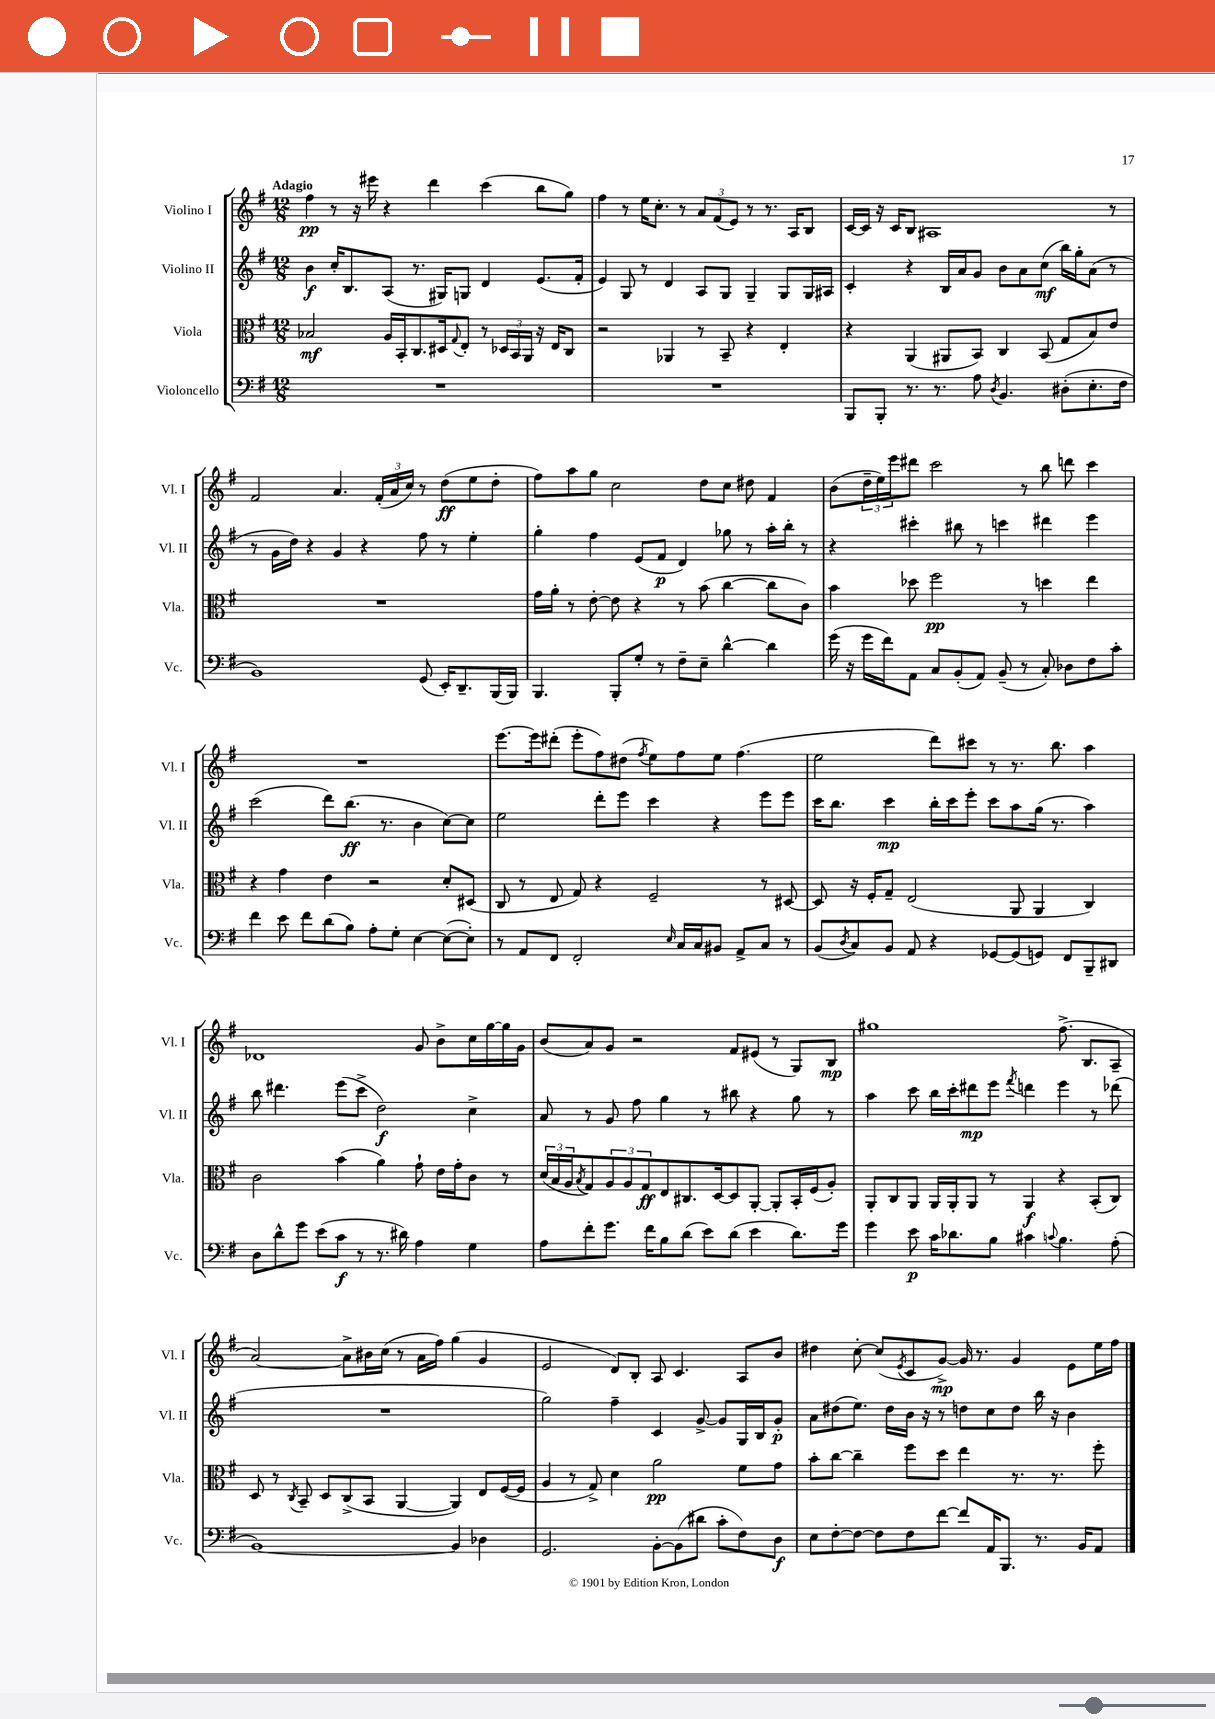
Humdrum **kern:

**kern	**dynam	**kern	**dynam	**kern	**dynam	**kern	**dynam
*part4	*part4	*part3	*part3	*part2	*part2	*part1	*part1
*staff4	*staff4	*staff3	*staff3	*staff2	*staff2	*staff1	*staff1
*I"Violoncello	*	*I"Viola	*	*I"Violino II	*	*I"Violino I	*
*I'Vc.	*	*I'Vla.	*	*I'Vl. II	*	*I'Vl. I	*
*clefF4	*	*clefC3	*	*clefG2	*	*clefG2	*
*k[f#]	*	*k[f#]	*	*k[f#]	*	*k[f#]	*
*M12/8	*	*M12/8	*	*M12/8	*	*M12/8	*
=1	=1	=1	=1	=1	=1	=1	=1
!	!	!	!	!	!	!LO:TX:a:B:t=Adagio	!
1.r	.	2B-X/	mf	4b\	f	4ff#\	pp
.	.	.	.	16cc'/KL	.	8r	.
.	.	.	.	8.B/	.	.	.
.	.	.	.	.	.	16r	.
.	.	.	.	.	.	16eee#X\	.
.	.	16A/LL	.	(8A/J	.	4r	.
.	.	16BB'/J	.	.	.	.	.
.	.	8.C/	.	8.r	.	.	.
.	.	.	.	.	.	4ddd\	.
.	.	16D#X/k	.	16G#X/KL)	.	.	.
.	.	8qqG/	.	.	.	.	.
.	.	8E'/J	.	8Gn/J	.	.	.
.	.	8r	.	4d/	.	(4ccc\	.
.	.	24D-X/LL	.	.	.	.	.
.	.	24BB/	.	.	.	.	.
.	.	24AA/JJ	.	.	.	.	.
.	.	16r	.	(8.e/L	.	8bb\L	.
.	.	16E/KL	.	.	.	.	.
.	.	8C/J	.	.	.	8gg\J)	.
.	.	.	.	16f#'/Jk	.	.	.
=2	=2	=2	=2	=2	=2	=2	=2
1.r	.	2r	.	4e/)	.	4ff#\	.
.	.	.	.	8G/	.	8r	.
.	.	.	.	8r	.	16ee\KL	.
.	.	.	.	.	.	8.cc'\J	.
.	.	4AA-X/	.	4d/	.	.	.
.	.	.	.	.	.	8r	.
.	.	8r	.	8A/L	.	12a/L	.
.	.	.	.	.	.	(12f#/	.
.	.	8BB~/	.	8G/J	.	.	.
.	.	.	.	.	.	12e/J)	.
.	.	4r	.	4G~/	.	8r	.
.	.	.	.	.	.	8.r	.
.	.	4E'/	.	8G/L	.	.	.
.	.	.	.	.	.	16A/KL	.
.	.	.	.	16G/L	.	8B/J	.
.	.	.	.	16A#X/JJ	.	.	.
=3	=3	=3	=3	=3	=3	=3	=3
8BBB/L	.	4r	.	4c'/	.	[16c/LL	.
.	.	.	.	.	.	16c/JJ]	.
8BBB'/J	.	.	.	.	.	16r	.
.	.	.	.	.	.	16c/KL	.
8.r	.	(4AA/	.	4r	.	8B/J	.
.	.	.	.	.	.	1A#X	.
8.r	.	.	.	.	.	.	.
.	.	8AA#X/L	.	16B/LL	.	.	.
.	.	.	.	16a/J	.	.	.
8A\	.	8BB/J)	.	8g/J	.	.	.
8qD/	.	.	.	.	.	.	.
4.BB/	.	4C/	.	8b\L	.	.	.
.	.	.	.	8a\	.	.	.
.	.	(8BB/	.	(8cc\J	mf	.	.
(8D#X'\L	.	8G/L	.	16bb\LL)	.	.	.
.	.	.	.	16gg'\J	.	.	.
8.E'\	.	8B/)	.	(8a\J	.	.	.
.	.	8e/J	.	8r	.	8r	.
16F#\Jk	.	.	.	.	.	.	.
!!LO:LB:g=z
=4	=4	=4	=4	=4	=4	=4	=4
1BB)	.	1.r	.	8r	.	2f#/	.
.	.	.	.	16g\LL	.	.	.
.	.	.	.	16dd\JJ)	.	.	.
.	.	.	.	4r	.	.	.
.	.	.	.	4g/	.	4.a/	.
.	.	.	.	4r	.	.	.
.	.	.	.	.	.	(24f#'/LL	.
.	.	.	.	.	.	24a/	.
.	.	.	.	.	.	24cc/JJ)	.
(8GG/	.	.	.	8ff#\	.	8r	.
16EE'/KL)	.	.	.	8r	.	(8dd\L	ff
8.DD~/	.	.	.	.	.	.	.
.	.	.	.	4ee'\	.	8ee\	.
(16BBB/L	.	.	.	.	.	8dd'\J	.
16BBB/JJ)	.	.	.	.	.	.	.
=5	=5	=5	=5	=5	=5	=5	=5
4.BBB/	.	16g\LL	.	4gg'\	.	8ff#\L)	.
.	.	16a'\JJ	.	.	.	.	.
.	.	8r	.	.	.	8aa\	.
.	.	[8e'\	.	4ff#\	.	8gg\J	.
8BBB'/L	.	8e\]	.	.	.	2cc\	.
8G'/J	.	4r	.	(8e/L	.	.	.
8r	.	.	.	8f#/J	p	.	.
8F#~\L	.	8r	.	4d/)	.	.	.
8E~\J	.	(8b\	.	.	.	8dd\L	.
[4d^^\	.	[4cc\	.	8gg-X\	.	8cc\J	.
.	.	.	.	8r	.	8dd#X\	.
4d\]	.	8cc\L]	.	16aa'\LL	.	4f#/	.
.	.	.	.	16bb'\JJ	.	.	.
.	.	8c\J)	.	8r	.	.	.
=6	=6	=6	=6	=6	=6	=6	=6
(16g\	.	4b\	.	4r	.	(8b\L	.
16r	.	.	.	.	.	.	.
16g\LL	.	.	.	.	.	24dd~\L	.
.	.	.	.	.	.	24ee\)	.
16f#\J)	.	.	.	.	.	.	.
.	.	.	.	.	.	24eee\J	.
8AA\J	.	8dd-X\	.	4ccc#X'\	.	8ddd#X\J	.
8C/L	.	2ff#\	pp	.	.	2ccc\	.
(8BB'/	.	.	.	8bb#X\	.	.	.
8AA/J)	.	.	.	8r	.	.	.
(8BB~/	.	.	.	4cccn\	.	.	.
8r	.	8r	.	.	.	8r	.
8C'/)	.	4ddn\	.	4ddd#X\	.	8bb\	.
8D-X\L	.	.	.	.	.	8dddn\	.
8F#\	.	4ee\	.	4eee\	.	4ccc\	.
8c'\J	.	.	.	.	.	.	.
!!LO:LB:g=z
=7	=7	=7	=7	=7	=7	=7	=7
4f#\	.	4r	.	(2ccc\	.	1.r	.
8e\	.	4g\	.	.	.	.	.
8f#\L	.	.	.	.	.	.	.
(8d\	.	4e\	.	8ddd\L)	.	.	.
8B\J)	.	.	.	(8.bb\J	ff	.	.
8A'\L	.	2r	.	.	.	.	.
.	.	.	.	8.r	.	.	.
8G'\J	.	.	.	.	.	.	.
[4E\	.	.	.	4b\	.	.	.
(8E\L_	.	8d'/L	.	[8cc\L)	.	.	.
8E'\J])	.	(8D#X/J	.	8cc\J]	.	.	.
=8	=8	=8	=8	=8	=8	=8	=8
8r	.	8C/	.	2ee\	.	[8.eee\L	.
8AA/L	.	8r	.	.	.	.	.
.	.	.	.	.	.	16eee\k]	.
8FF#/J	.	8E/	.	.	.	(8ddd#X'\J	.
2FF#'/	.	8G/)	.	.	.	8eee'\L	.
.	.	4r	.	8ddd'\L	.	8ff#\)	.
.	.	.	.	8eee\J	.	(8dd#X\J	.
.	.	.	.	.	.	8qff#/	.
.	.	2F#~/	.	4ccc\	.	8ee\L)	.
16qqE/	.	.	.	.	.	.	.
16C/LL	.	.	.	.	.	8ff#\	.
16C/J	.	.	.	.	.	.	.
8BB#X/J	.	.	.	4r	.	8ee\J	.
8AA^/L	.	.	.	.	.	(4.ff#\	.
8C/J	.	8r	.	8eee\L	.	.	.
8r	.	[8D#X/	.	8eee\J	.	.	.
=9	=9	=9	=9	=9	=9	=9	=9
(8BB/L	.	8D#/]	.	16ccc\KL	.	2ee\	.
.	.	.	.	8.bb\J	.	.	.
8qD/	.	.	.	.	.	.	.
8C/)	.	16r	.	.	.	.	.
.	.	16F#'/KL	.	.	.	.	.
8BB/J	.	8G~/J	.	4ccc\	mp	.	.
8AA/	.	(2E/	.	.	.	.	.
4r	.	.	.	16bb'\LL	.	8ddd\L)	.
.	.	.	.	16ccc\J	.	.	.
.	.	.	.	8eee'\J	.	8ccc#X\J	.
[8GG-X/L	.	.	.	8ccc\L	.	8r	.
(8GG-/]	.	8AA/	.	8aa\	.	8.r	.
8GGn/J)	.	4AA/	.	(16gg\Jk	.	.	.
.	.	.	.	8.r	.	8.bb\	.
8FF#/L	.	.	.	.	.	.	.
8BBB~/	.	4C/)	.	4aa\)	.	4aa\	.
8DD#X/J	.	.	.	.	.	.	.
!!LO:LB:g=z
=10	=10	=10	=10	=10	=10	=10	=10
8D\L	.	2c\	.	8bb\	.	1d-X	.
8d^^\	.	.	.	4.ddd#X\	.	.	.
8g\J	.	.	.	.	.	.	.
(8e\L	.	.	.	.	.	.	.
8c\J	f	(4b\	.	(8eee\L	.	.	.
8r	.	.	.	8ccc^\J	.	.	.
8.r	.	4a\)	.	2dd\)	f	.	.
16d#X\)	.	.	.	.	.	.	.
4A\	.	8g`\	.	.	.	8g/	.
.	.	16e\LL	.	.	.	8b^\L	.
.	.	16g'\J	.	.	.	.	.
4G\	.	8c\J	.	4cc^\	.	16cc\L	.
.	.	.	.	.	.	[16gg\	.
.	.	8r	.	.	.	16gg\]	.
.	.	.	.	.	.	16g\JJ	.
=11	=11	=11	=11	=11	=11	=11	=11
8A\L	.	(24d/LL	.	8a/	.	(8b/L	.
.	.	24B/	.	.	.	.	.
.	.	24A/J	.	.	.	.	.
.	.	8qB/	.	.	.	.	.
8f#'\	.	8G/)	.	8r	.	8a/)	.
8.g\J	.	12A/	.	8g/	.	8g/J	.
.	.	12A/	.	.	.	.	.
.	.	.	.	8ff#\	.	2r	.
.	.	12G/	ff	.	.	.	.
16f#\KL	.	.	.	.	.	.	.
8B\	.	8E/	.	4gg\	.	.	.
(8d\J	.	8.C#X/	.	.	.	.	.
8e\L)	.	.	.	8r	.	.	.
.	.	[16D/k	.	.	.	.	.
(8d\J	.	8D/]	.	8bb#X\	.	8f#/L	.
4e\	.	[8AA'/J	.	4r	.	(8e#X/J	.
.	.	8AA'/L]	.	.	.	8r	.
8.d\L)	.	16BB'/L	.	8gg\	.	8G/L)	.
.	.	(16F#/J	.	.	.	.	.
.	.	8A'/J)	.	8r	.	8B/J	mp
16g\Jk	.	.	.	.	.	.	.
=12	=12	=12	=12	=12	=12	=12	=12
4g\	.	8AA'/L	.	4aa\	.	1gg#X	.
.	.	8C/	.	.	.	.	.
8e\	p	8AA/J	.	8ccc\	.	.	.
16c\KL	.	16AA/LL	.	16bb\LL	.	.	.
8.d-X\	.	16AA'/J	.	16ccc'\J	.	.	.
.	.	8AA/J	.	8ddd#X\	mp	.	.
8B\J	.	8r	.	8eee\J	.	.	.
.	.	.	.	8qfff#/	.	.	.
4c#X\	.	4AA/	f	4dddn\	.	.	.
8qqcn/	.	.	.	.	.	.	.
4.B\	.	4r	.	4eee\	.	(8.ff#^\	.
.	.	.	.	.	.	8.B/L	.
.	.	(8BB'/L	.	8r	.	.	.
(8A'\	.	8C/J)	.	(8ddd-X\	.	8A~/J	.
!!LO:LB:g=z
=13	=13	=13	=13	=13	=13	=13	=13
[1BB)	.	8D/	.	1.r	.	[2a/)	.
.	.	8r	.	.	.	.	.
.	.	8qC/	.	.	.	.	.
.	.	8BB~/	.	.	.	.	.
.	.	8D/L	.	.	.	.	.
.	.	(8C^/	.	.	.	8a^\L]	.
.	.	8BB/J	.	.	.	16b#X\L	.
.	.	.	.	.	.	(16cc\JJ	.
.	.	[4AA/	.	.	.	8r	.
.	.	.	.	.	.	16a\LL	.
.	.	.	.	.	.	16ff#\JJ)	.
4BB/]	.	4AA/])	.	.	.	(4gg\	.
4D-X\	.	8E/L	.	.	.	4g/	.
.	.	([16F#/L	.	.	.	.	.
.	.	16F#/JJ]	.	.	.	.	.
=14	=14	=14	=14	=14	=14	=14	=14
2.GG/	.	4A/	.	2gg\)	.	2e/	.
.	.	8r	.	.	.	.	.
.	.	8G^/)	.	.	.	.	.
.	.	4d\	.	4ff#~\	.	8d/L)	.
.	.	.	.	.	.	8B'/J	.
[8BB'\L	.	2a\	pp	4c/	.	8A/	.
(8BB\]	.	.	.	.	.	4.c/	.
8d#X\J	.	.	.	[8g^/	.	.	.
8c'\L	.	.	.	8g/L]	.	.	.
8F#\)	.	8f#\L	.	16G/L	.	8A/L	.
.	.	.	.	16B/J	.	.	.
8D\J	f	8g\J	.	8g'/J	p	8b/J	.
=15	=15	=15	=15	=15	=15	=15	=15
8E\L	.	8b'\L	.	8a\L	.	4dd#X\	.
[8F#'\	.	[8cc\J	.	(8dd#X\	.	.	.
8F#\J_	.	4cc~\]	.	8.ee\J)	.	[8cc'\	.
8F#\L]	.	.	.	.	.	(8cc/L]	.
.	.	.	.	16dd#\LL	.	.	.
.	.	.	.	.	.	8qe/	.
8F#\	.	8ff#\L	.	16b\JJ	.	8c/	.
.	.	.	.	16r	.	.	.
[8f#\J	.	8dd\J	.	8r	.	[8g^/J)	mp
8f#/L]	.	4ee\	.	8ddn\L	.	16g/]	.
.	.	.	.	.	.	8.r	.
16AA/K	.	.	.	8cc\	.	.	.
8.BBB/J	.	.	.	.	.	.	.
.	.	8.r	.	8dd\J	.	4g/	.
8.r	.	.	.	16bb\	.	.	.
.	.	8.r	.	16r	.	.	.
.	.	.	.	4b\	.	8e\L	.
16BB/KL	.	.	.	.	.	.	.
8AA/J	.	8ff#'\	.	.	.	16ee\L	.
.	.	.	.	.	.	16ff#\JJ	.
==	==	==	==	==	==	==	==
*-	*-	*-	*-	*-	*-	*-	*-
